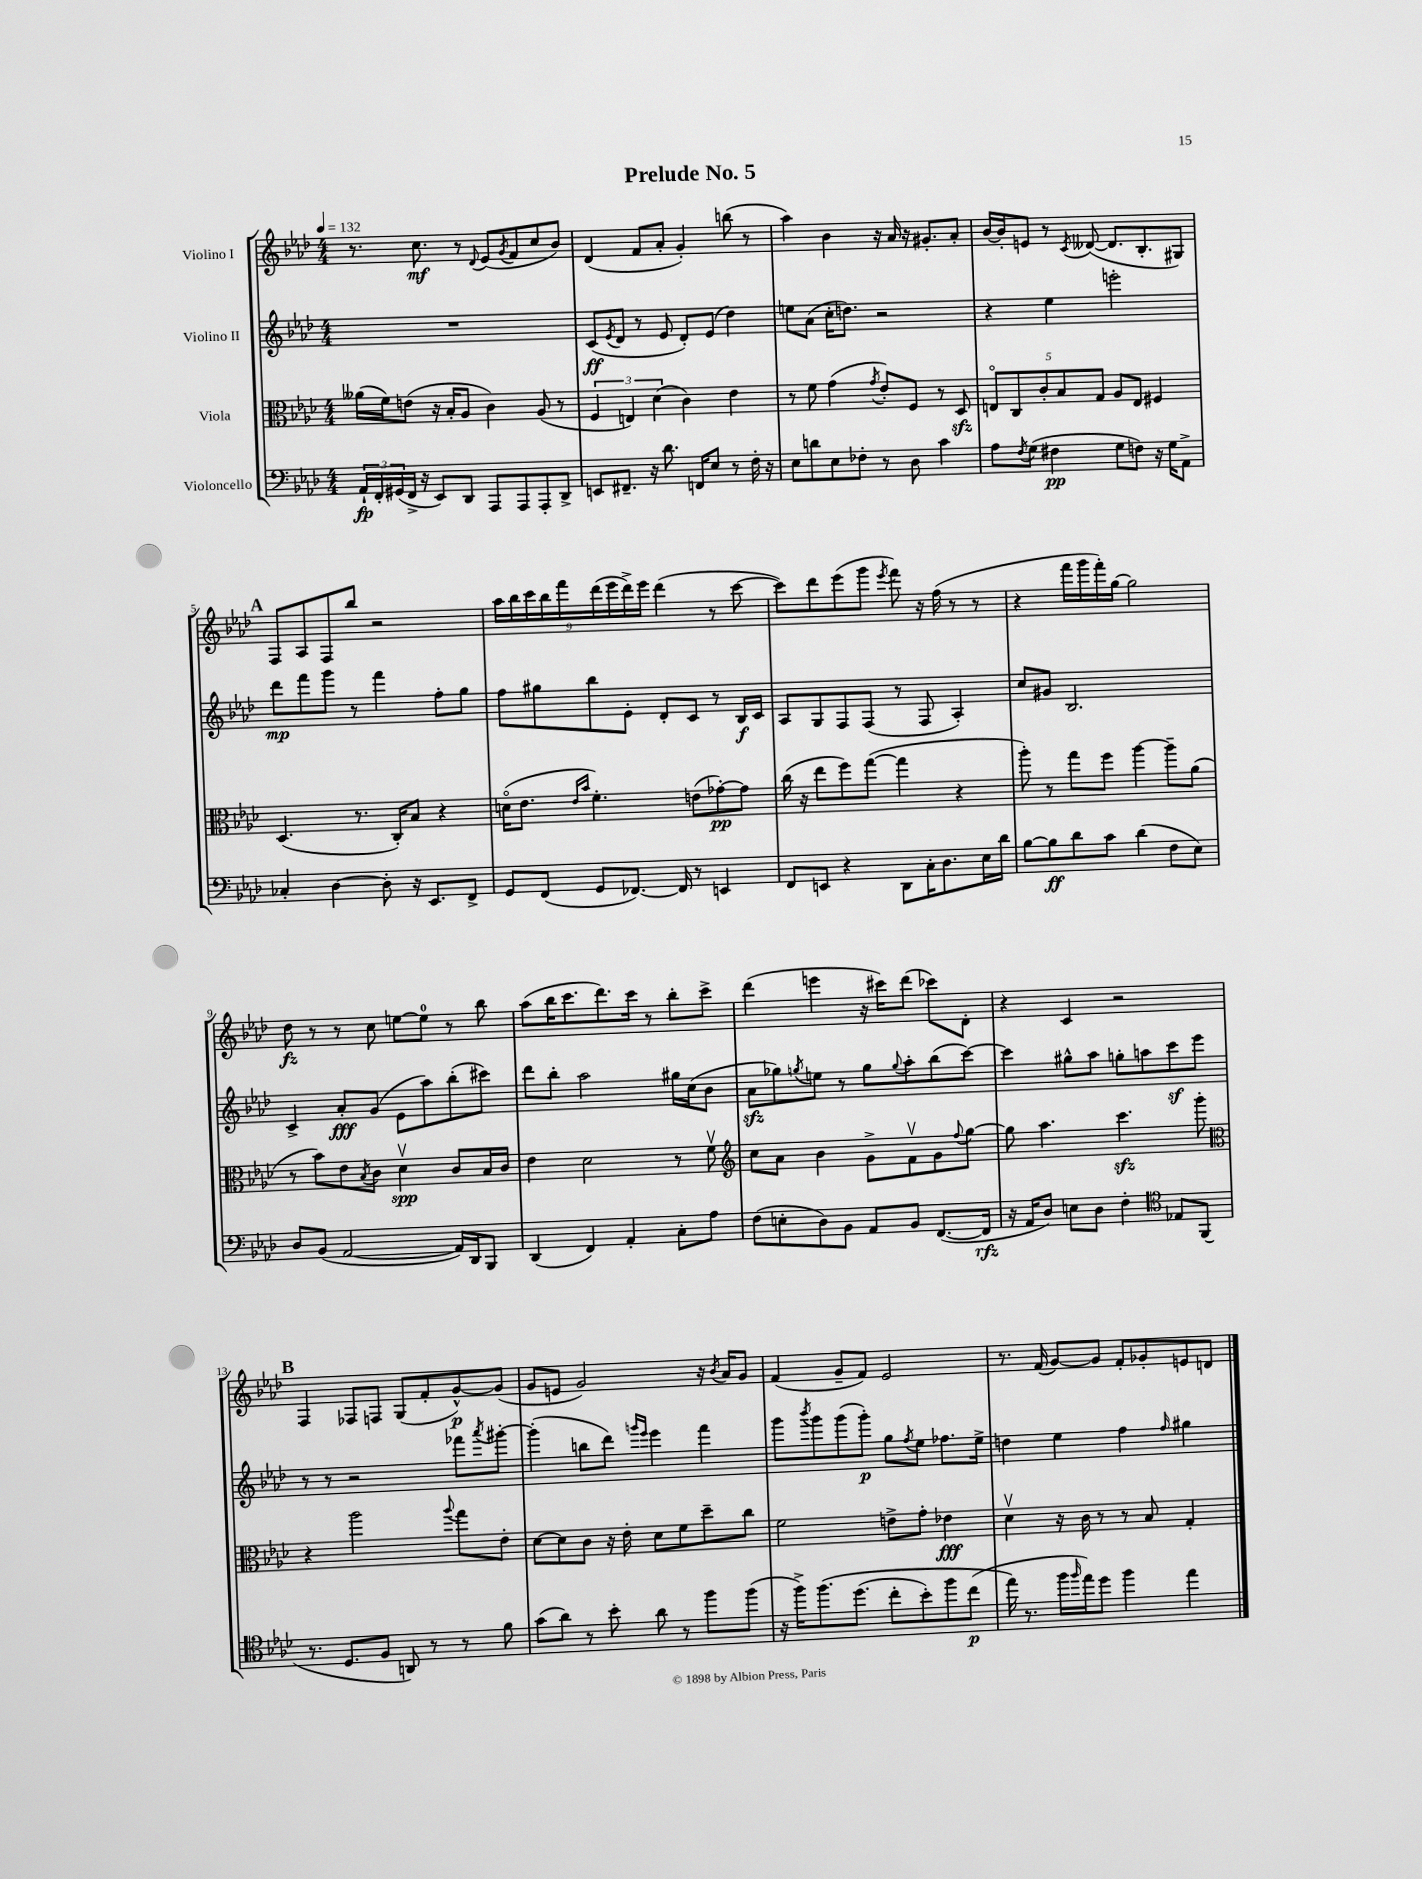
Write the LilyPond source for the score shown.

\header { title = "Prelude No. 5" }
<<
\new StaffGroup <<
\new Staff = "s0" \with { instrumentName = "Violino I" } {
    \clef treble \key aes \major \numericTimeSignature \time 4/4 \tempo 4 = 132
    r8. c''8.\mf r8 \appoggiatura { des'8 } ees'8( \acciaccatura { g'8 } f'8 c''8 bes'8) |
    des'4( f'8 aes'8-. g'4-.) b''8( r8 |
    aes''4) bes'4 r16 aes'16 r16 gis'8.-. aes'8-. |
    bes'16~ bes'16-. e'8 r8 \acciaccatura { c'8 } deses'8~( deses'8. bes8.-. gis8) |
    \mark \markup { \bold "A" } f8 aes8 f8 bes''8 r2 |
    \tuplet 9/8 { aes''16 bes''16 c'''16 bes''16 f'''16 des'''16( ees'''16 des'''16->) ees'''16 } des'''4( r8 c'''8~ |
    c'''8) des'''8 ees'''8( g'''8 \acciaccatura { ees'''8 } f'''8) r16 f''16( r8 r8 |
    r4 f'''16 g'''16 f'''16-.) g''16~ g''2 |
    des''8\fz r8 r8 c''8 e''8~ e''8-0 r8 bes''8 |
    aes''8( bes''16 c'''8. des'''8.) c'''16 r8 bes''8-. c'''8-> |
    des'''4( e'''4 r16 cis'''16) des'''8( ces'''8) des'8-. |
    r4 c'4 r2 |
    \mark \markup { \bold "B" } f4 fes8 f8 g8( f'8-. g'8~-^\p) g'8( |
    g'8 e'8 g'2) r16 \acciaccatura { bes'8 } aes'16 g'8 |
    f'4( g'8-- f'8) ees'2 |
    r8. f'16( g'8~) g'8 f'8-. ges'8-. e'8 d'8 \bar "|." |
}
\new Staff = "s1" \with { instrumentName = "Violino II" } {
    \clef treble \key aes \major \numericTimeSignature \time 4/4
    R1 |
    c'8\ff( \acciaccatura { ees'8 } des'8 r8 ees'8 des'8-.) ees'8( des''4) |
    e''8 aes'8( c''16-. d''8.) r2 |
    r4 ees''4 e'''2-. |
    \mark \markup { \bold "A" } des'''8\mp f'''8 g'''8 r8 f'''4 f''8-. g''8 |
    f''8 gis''8 bes''8 ees'8-. des'8-. c'8 r8 bes16\f c'16 |
    aes8 g8 f8 f8( r8 f8 aes4-.) |
    c''8 gis'8 bes2. |
    c'4-> aes'8-.\fff g'8( ees'8 aes''8) bes''8-.( cis'''8) |
    des'''8 bes''8-. aes''2 gis''16 c''16( bes'8 |
    aes'8\sfz ges''8) \acciaccatura { g''8 } e''8 r8 g''8 \appoggiatura { g''8 } aes''8-. bes''8( c'''8~) |
    c'''4 gis''8-^ aes''8 g''8-. a''8 c'''8\sf ees'''8 |
    \mark \markup { \bold "B" } r8 r8 r2 fes'''8 \acciaccatura { aes'''8 } gis'''8~-. |
    gis'''4-.( b''8 des'''8) \grace { g'''16 ees'''16 } ees'''4 f'''4 |
    g'''8 \acciaccatura { bes'''8 } g'''8 g'''8( g'''8-.\p) g''8 \acciaccatura { f''8 } ees''8 fes''8. ees''16-> |
    d''4 ees''4 f''4 \grace { f''16 } gis''4 \bar "|." |
}
\new Staff = "s2" \with { instrumentName = "Viola" } {
    \clef alto \key aes \major \numericTimeSignature \time 4/4
    aeses'16( f'16) e'8( r16 bes16-. aes8 c'4) aes8( r8 |
    \tuplet 3/2 { f4 e4) des'4( } c'4) ees'4 |
    r8 f'8 g'4( \acciaccatura { g'8 } ees'8-.) f8 r8 des8\sfz |
    \tuplet 5/4 { e8\flageolet c8 c'8-. bes8 g8 } aes8 e8 fis4 |
    \mark \markup { \bold "A" } des4.( r8. c16-.) bes8 r4 |
    d'16\flageolet( ees'8. \grace { ees'16 bes'16 } f'4.-.) e'8( ges'8~-.\pp) ges'8 |
    c''16( r16 ees''8 f''8) g''8~( g''4 r4 |
    aes''8-.) r8 g''8 f''8 aes''4~ aes''8-- aes'8( |
    r8 bes'8) ees'8 \acciaccatura { bes8 } c'8 des'4\upbow\spp c'8 bes16 c'16 |
    ees'4 des'2 r8 f'8\upbow |
    \clef treble c''8 aes'8 bes'4 g'8-> f'8\upbow g'8 \appoggiatura { f''8 } g''8~ |
    g''8 aes''4. c'''4.\sfz g'''8-. |
    \mark \markup { \bold "B" } \clef alto r4 aes''2 \appoggiatura { aes''8 } g''8 ees'8-. |
    des'8~ des'8 c'8 r16 ees'16-. des'8 f'8 des''8-- c''8 |
    f'2 e'8-> g'8-. ees'4\fff |
    des'4\upbow r16 c'16 r8 r8 bes8 g4-. \bar "|." |
}
\new Staff = "s3" \with { instrumentName = "Violoncello" } {
    \clef bass \key aes \major \numericTimeSignature \time 4/4
    \tuplet 3/2 { aes,16-!\fp f,16-. gis,16( } f,16-> r16 ees,8) des,8 aes,,8 aes,,8 aes,,8-. des,8-> |
    e,8 fis,8.-- r16 des'8. f,16 ees8 r8 f16-. r16 |
    ees8 d'8 ees8 fes8-. r8 des8 c'4 |
    aes8 \acciaccatura { f8 } g8( fis4\pp g8 f8) r16 g16 aes,8-> |
    \mark \markup { \bold "A" } ces4-. des4~ des8-. r16 ees,8. f,8-> |
    g,8 f,8( g,8 fes,8.~) fes,16 r8 e,4 |
    f,8 e,8 r4 des,8 c16-. des8. ees16 des'16 |
    bes8~ bes8\ff des'8 c'8 des'4( f8 ees8) |
    des8 bes,8( aes,2~ aes,16) des,16 bes,,8 |
    des,4( f,4) aes,4-. c8-. aes8 |
    f8( e8-. des8) bes,8 aes,8 bes,8 f,8.~( f,16\rfz |
    r16 aes,16 des8) e8 des8 f4-. \clef tenor ees8 f,8( |
    \mark \markup { \bold "B" } r8. des8. f8 a,8) r8 r8 f'8 |
    g'8( aes'8) r8 bes'8-. aes'8 r8 f''8 f''8( |
    r16 f''16->) f''8.\( des''8.( c''8-. bes'8-.) f''8 c''8\p( |
    ees''16\) r8. f''16 \grace { f''16 } ees''16) des''8 f''4 ees''4 \bar "|." |
}
>>
>>
